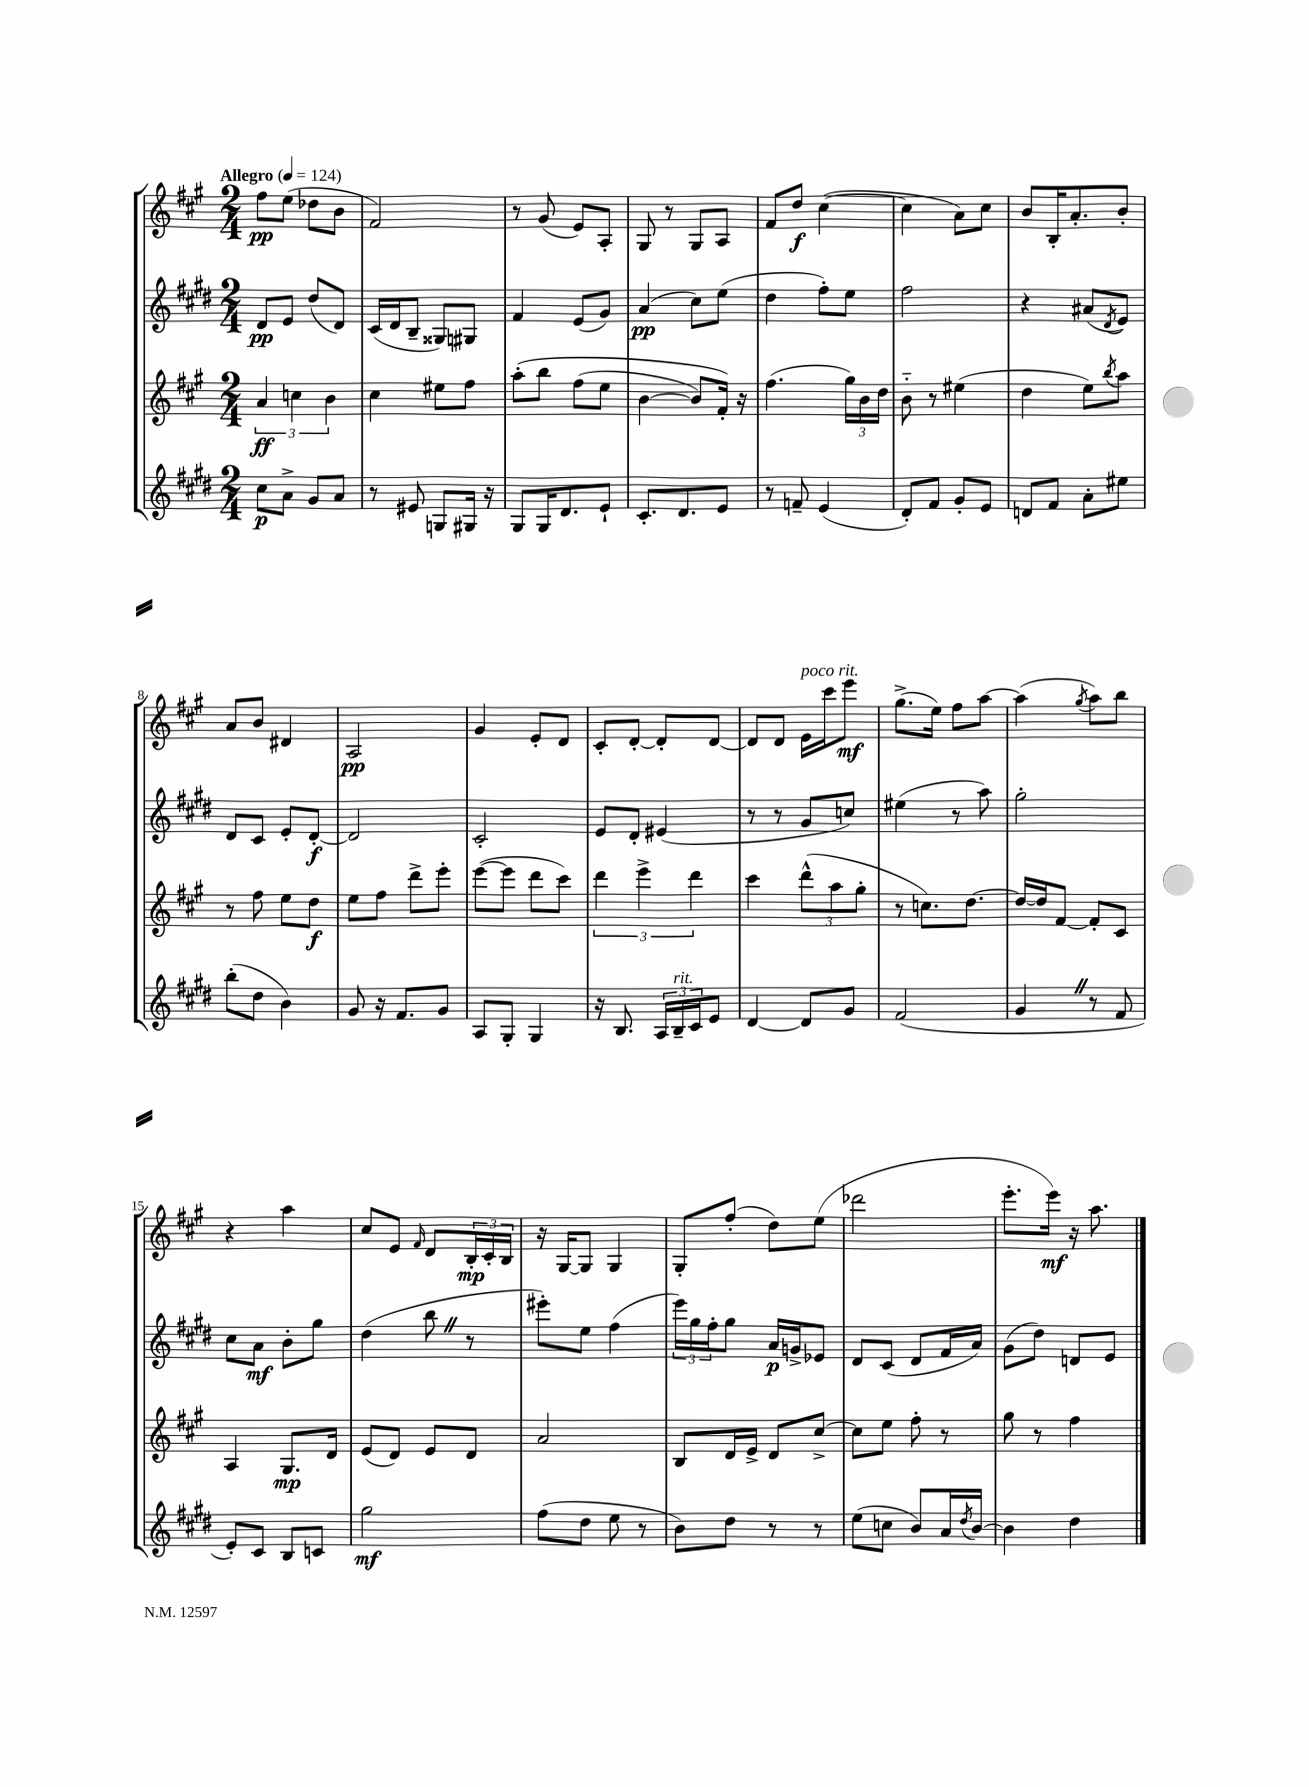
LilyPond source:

<<
\new StaffGroup <<
\new Staff = "s0" {
    \clef treble \key a \major \numericTimeSignature \time 2/4 \tempo "Allegro" 4 = 124
    fis''8\pp e''8( des''8 b'8 |
    fis'2) |
    r8 gis'8( e'8) a8-. |
    gis8 r8 gis8 a8 |
    fis'8 d''8\f cis''4~( |
    cis''4 a'8) cis''8 |
    b'8 b16-. a'8.-. b'8-. |
    a'8 b'8 dis'4 |
    a2\pp |
    gis'4 e'8-. d'8 |
    cis'8-. d'8~-. d'8-. d'8~ |
    d'8 d'8 e'16^\markup { \italic "poco rit." } cis'''16 e'''8\mf |
    gis''8.->( e''16) fis''8 a''8~ |
    a''4( \acciaccatura { gis''8 } a''8) b''8 |
    r4 a''4 |
    cis''8 e'8 \grace { fis'16 } d'8 \tuplet 3/2 { b16-.\mp cis'16-. b16 } |
    r16 gis16~ gis8 gis4 |
    gis8-. fis''8-.( d''8) e''8( |
    des'''2 |
    e'''8.-. e'''16\mf) r16 a''8. \bar "|." |
}
\new Staff = "s1" {
    \clef treble \key e \major \numericTimeSignature \time 2/4
    dis'8\pp e'8 dis''8( dis'8) |
    cis'16( dis'16 b8-- gisis8) gis8 |
    fis'4 e'8( gis'8) |
    a'4\pp( cis''8) e''8( |
    dis''4 fis''8-.) e''8 |
    fis''2 |
    r4 ais'8( \acciaccatura { dis'8 } e'8) |
    dis'8 cis'8 e'8-. dis'8~-.\f |
    dis'2 |
    cis'2-. |
    e'8 dis'8-. eis'4( |
    r8 r8 gis'8 c''8) |
    eis''4( r8 a''8) |
    gis''2-. |
    cis''8 a'8\mf b'8-. gis''8 |
    dis''4( b''8 \once \override BreathingSign.text = \markup { \musicglyph "scripts.caesura.straight" } \breathe r8 |
    eis'''8-.) e''8 fis''4( |
    \tuplet 3/2 { e'''16) gis''16 fis''16-. } gis''8 a'16\p g'16-> ees'8 |
    dis'8 cis'8( dis'8 fis'16 a'16) |
    gis'8( dis''8) d'8 e'8 \bar "|." |
}
\new Staff = "s2" {
    \clef treble \key a \major \numericTimeSignature \time 2/4
    \tuplet 3/2 { a'4\ff c''4 b'4 } |
    cis''4 eis''8 fis''8 |
    a''8-.\( b''8 fis''8( e''8 |
    b'4~ b'8) fis'16-.\) r16 |
    fis''4.( \tuplet 3/2 { gis''16) b'16 d''16 } |
    b'8-_ r8 eis''4( |
    d''4 e''8) \acciaccatura { b''8 } a''8 |
    r8 fis''8 e''8 d''8\f |
    e''8 fis''8 d'''8-> e'''8-. |
    e'''8~( e'''8 d'''8 cis'''8) |
    \tuplet 3/2 { d'''4 e'''4-> d'''4 } |
    cis'''4 \tuplet 3/2 { d'''8-^( a''8 gis''8-. } |
    r8 c''8.) d''8.~ |
    d''16~ d''16 fis'8~ fis'8-. cis'8 |
    a4 gis8.\mp d'16 |
    e'8( d'8) e'8 d'8 |
    a'2 |
    b8 d'16 e'16-> d'8 cis''8~-> |
    cis''8 e''8 fis''8-. r8 |
    gis''8 r8 fis''4 \bar "|." |
}
\new Staff = "s3" {
    \clef treble \key e \major \numericTimeSignature \time 2/4
    cis''8\p a'8-> gis'8 a'8 |
    r8 eis'8 g8 gis16 r16 |
    gis8 gis16 dis'8. e'8-! |
    cis'8.-. dis'8. e'8 |
    r8 f'8-- e'4( |
    dis'8-.) fis'8 gis'8-. e'8 |
    d'8 fis'8 a'8-. eis''8 |
    b''8-.( dis''8 b'4) |
    gis'8 r16 fis'8. gis'8 |
    a8 gis8-. gis4 |
    r16 b8. \tuplet 3/2 { a16 b16--^\markup { \italic "rit." } cis'16 } e'8 |
    dis'4~ dis'8 gis'8 |
    fis'2( |
    gis'4 \once \override BreathingSign.text = \markup { \musicglyph "scripts.caesura.straight" } \breathe r8 fis'8 |
    e'8-.) cis'8 b8 c'8 |
    gis''2\mf |
    fis''8( dis''8 e''8 r8 |
    b'8) dis''8 r8 r8 |
    e''8( c''8 b'8) a'16 \acciaccatura { dis''8 } b'16~ |
    b'4 dis''4 \bar "|." |
}
>>
>>
